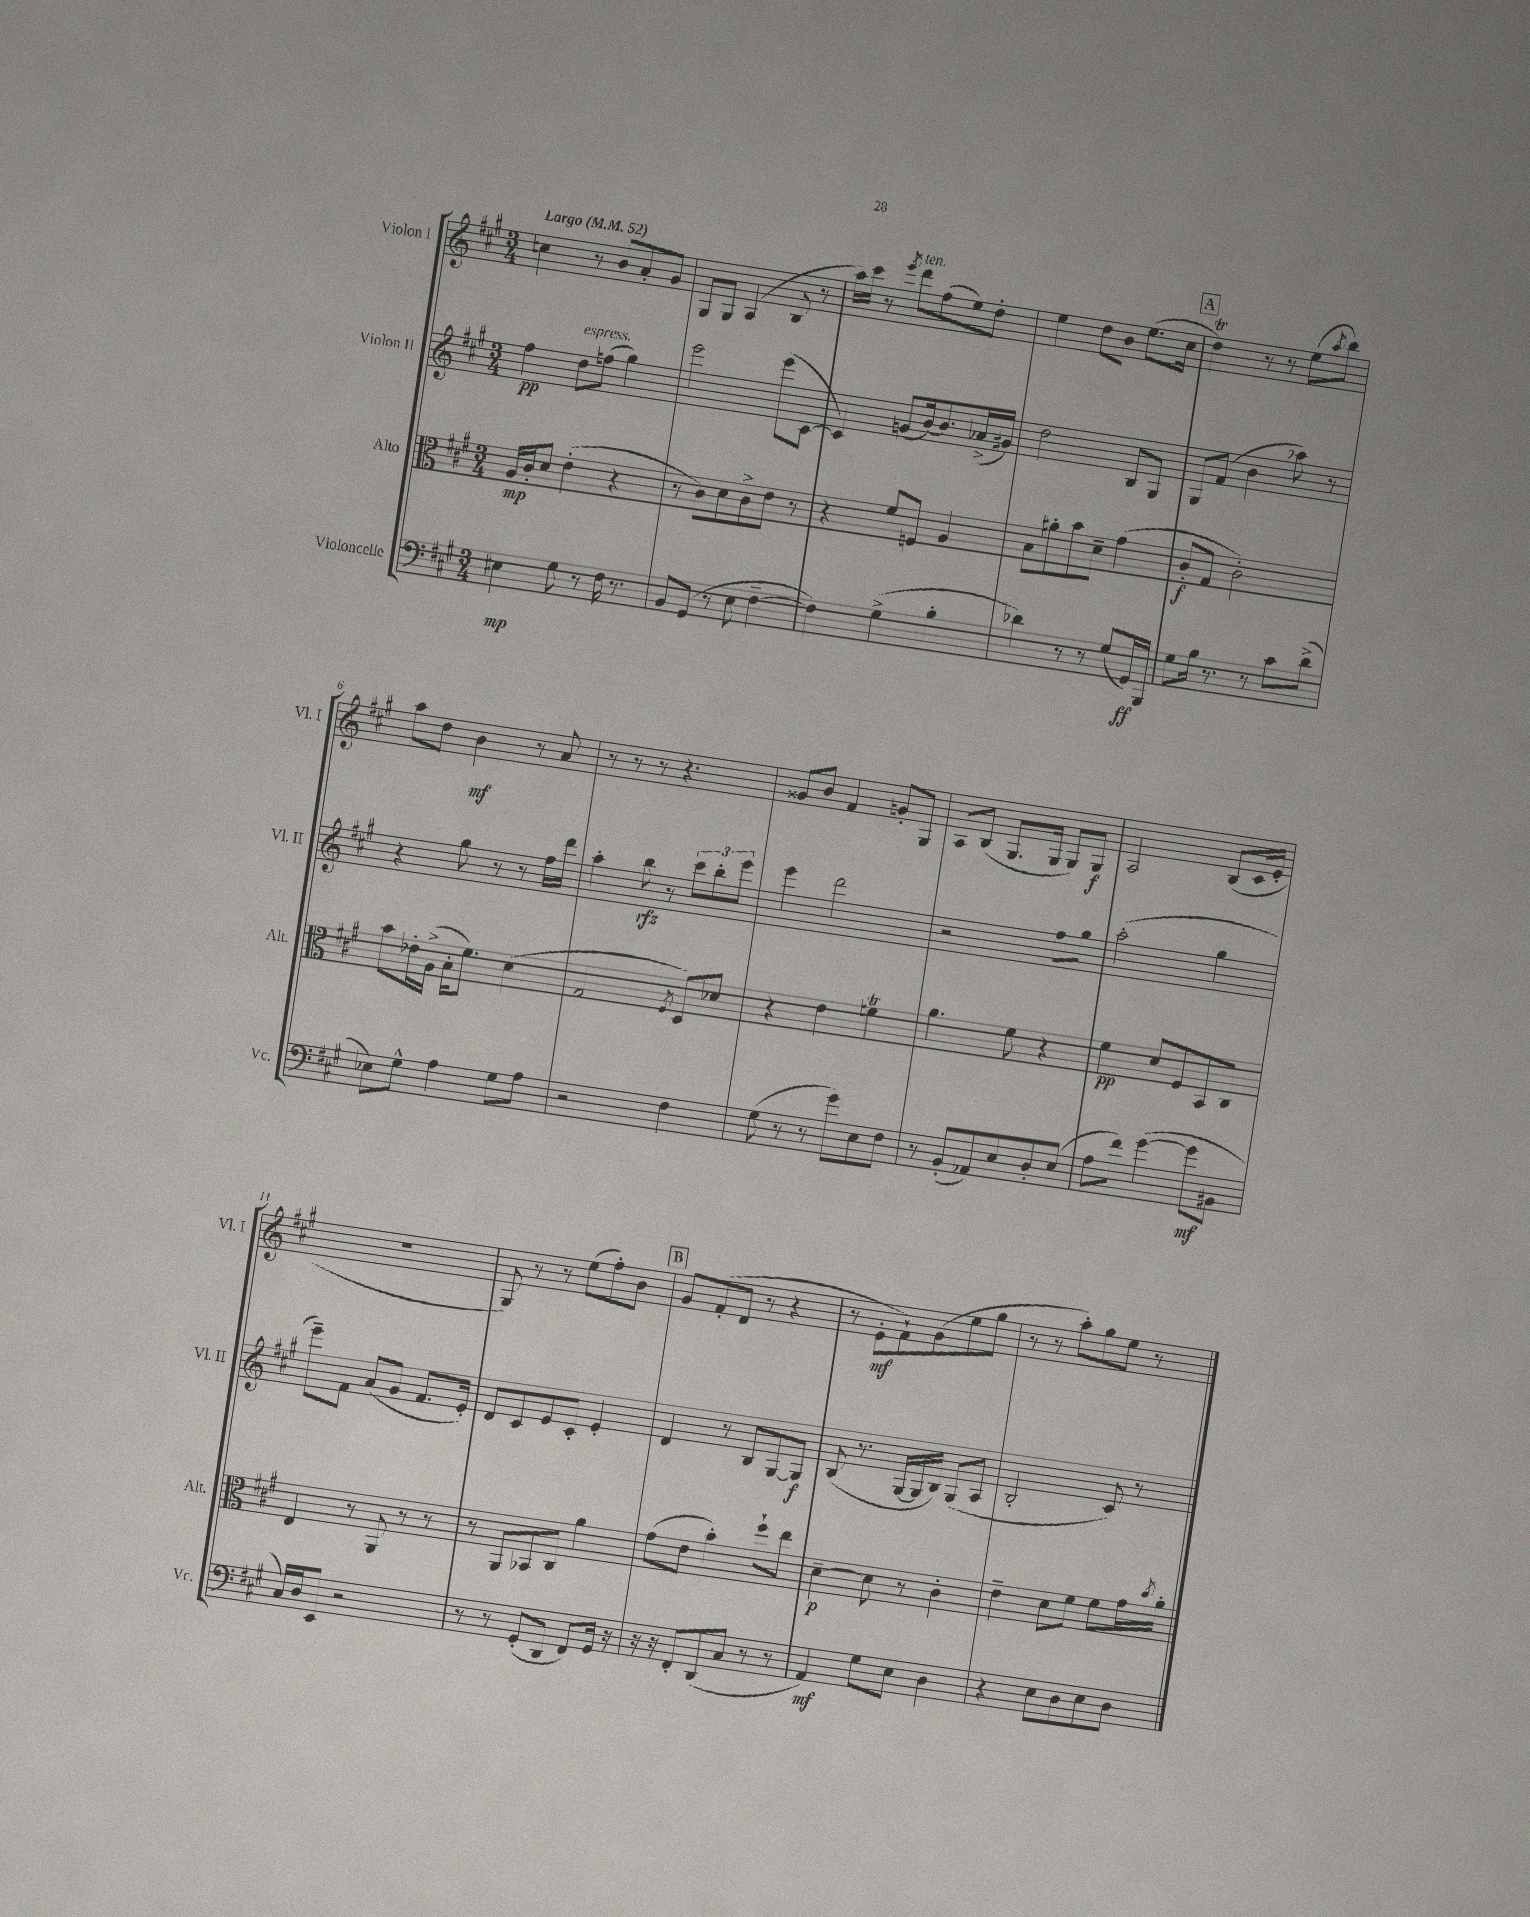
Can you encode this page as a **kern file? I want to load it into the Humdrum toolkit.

**kern	**kern	**kern	**kern
*staff4	*staff3	*staff2	*staff1
*clefF4	*clefC3	*clefG2	*clefG2
*k[f#c#g#]	*k[f#c#g#]	*k[f#c#g#]	*k[f#c#g#]
*M3/4	*M3/4	*M3/4	*M3/4
*MM52	*MM52	*MM52	*MM52
4E#	16A	4ff#	4cc
.	16c#'	.	.
.	8d	.	.
8G#	(4e'	8dd	8r
8r	.	(8ff	8b
16F#	4r	4gg#)	8a'
8.r	.	.	.
.	.	.	8g#
=	=	=	=
8BB	8r	2eee	8G#
(8GG#	8c#)	.	8G#
8r	8d	.	(4A
8E	8c#^	.	.
[4F#~	8e	(8eee	8B
.	8r	[8c#	8r
=	=	=	=
4F#])	4r	4c#])	16aa)
.	.	.	16ccc#
.	.	.	8r
.	.	.	8qeee
(4G#^	8f#	(8g	8ddd
.	8F	[16b)	(8ff#
.	.	8.b]	.
4B'	4A	.	8ee)
.	.	(16a-^	8dd'
.	.	16g#)	.
=	=	=	=
4d-)	8B	2dd	4ee
.	8a#'	.	.
8r	8b	.	8dd
8r	8d~	.	8b
(8G#	(4g#	8B	(8.ee
16GG#)	.	8G#	.
16BBB	.	.	16cc#
=	=	=	=
8G#	8c#'	8G#	4dd)
16B	8G#	(8f#	.
8.r	.	.	.
.	2c#')	4b	8r
8r	.	.	8r
8c#	.	8aa-)	(8ee
.	.	.	8qaa
(8d^	.	8r	8bb)
=	=	=	=
8E-)	8b	4r	8aa
8G#^^	16e-'	.	8dd
.	(16A^	.	.
4A	16B'	8gg#	4b
.	8.f#)	.	.
.	.	8r	.
8G#	(4d	8r	8r
8A	.	16ff#	8a
.	.	16ddd	.
=	=	=	=
2r	2G#	4aa'	8r
.	.	.	8r
.	.	8bb	8r
.	.	8r	4.r
.	8qF#	.	.
4F#	8D)	12ccc#	.
.	.	12bb'	.
.	8d-	.	.
.	.	12eee	.
=	=	=	=
(8G#	4r	4eee	8g##
8r	.	.	8b
8r	4e	2ddd	4f#
8g#)	.	.	.
8E	4f	.	8g'
8F#	.	.	8G#
=	=	=	=
8r	4.a	2r	8A
(8BB'	.	.	(8B
8AA-)	.	.	8.G#
8E	8f#	.	.
.	.	.	16G#
8D'	4r	8ff#	8G#)
(8E	.	8gg#	8G#
=	=	=	=
8A	4f#	(2aa'	2A
8f#)	.	.	.
([4g#	8d	.	.
.	8F#	.	.
8g#]	8BB	4gg#	(8B
8BB#	8C#	.	16c#
.	.	.	16e'
=	=	=	=
16C#)	4E	8eee~)	2.r
16D	.	.	.
8EE	.	8f#	.
2r	8r	(8a	.
.	8AA	8g#	.
.	8r	8.f#	.
.	8r	.	.
.	.	16e')	.
=	=	=	=
8r	8r	8d	8G#)
8r	8AA	8c#	8r
(8GG#'	8BB-	8e	8r
8DD	8C#	8c#'	(8ee
8FF#)	4a	4e'	8ff#')
16GG#	.	.	8b
16r	.	.	.
=	=	=	=
16r	(8g#	4d	8g#
16r	.	.	.
8FF#'	8e	.	(8f#'
(8DD	4b')	8r	8d
8C#	.	8B	8r
8r	8ff#`	[8G#	4r
8r	8ee	8G#]	.
=	=	=	=
4AA)	[4d~	(8B	8r
.	.	8.r	8e'
8G#	8d]	.	8f#`)
.	.	[16G#	.
8E	8r	16G#]	(8g#
.	.	16B)	.
4D	4c#'	(8G#	8ee
.	.	8A	8gg#
=	=	=	=
4r	4e~	2B'	8r
.	.	.	8r
8E	8d	.	8aa')
8D	8f#	.	8gg#
8E	8f#	8c#)	8ee
8D	16g#	8r	8r
.	8qcc#	.	.
.	16a'	.	.
==	==	==	==
*-	*-	*-	*-
